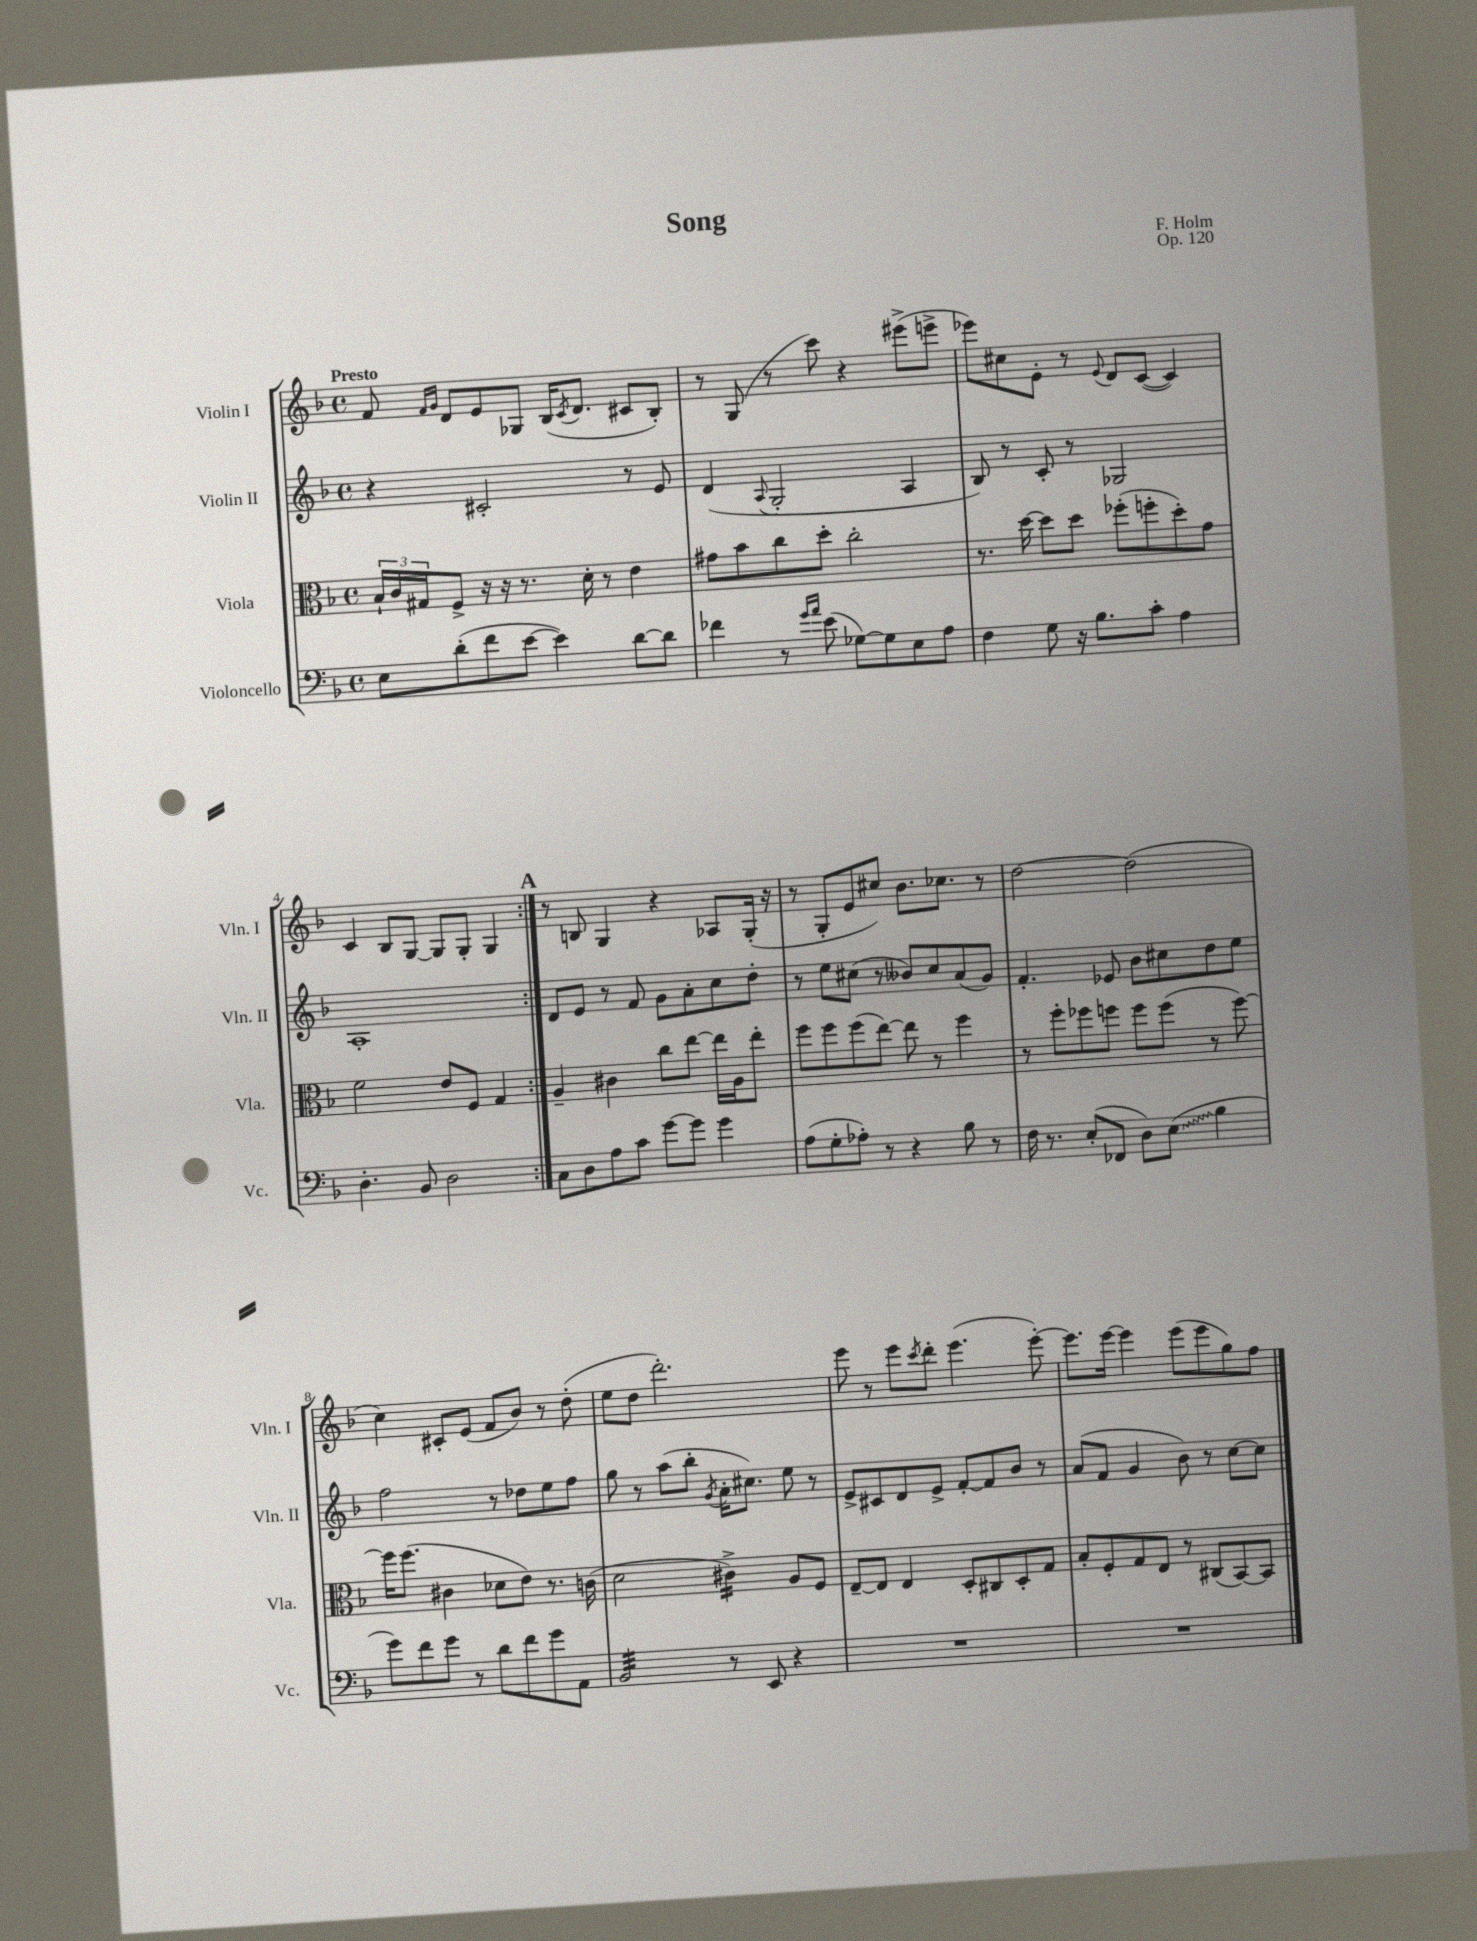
\header { title = "Song" composer = "F. Holm" opus = "Op. 120" }
<<
\new StaffGroup <<
\new Staff = "s0" \with { instrumentName = "Violin I" shortInstrumentName = "Vln. I" } {
    \clef treble \key f \major \defaultTimeSignature \time 4/4 \tempo "Presto"
    \repeat volta 2 { f'8 \grace { f'16 g'16 } d'8 e'8 ges8 bes16( \acciaccatura { c'8 } d'8. cis'8 bes8-.) |
    r8 g8( r8 c'''8) r4 eis'''8->( e'''8-> |
    ees'''8) cis''8 e'8-. r8 \appoggiatura { e'8 } d'8 c'8~( c'4) |
    c'4 bes8 g8~ g8 g8-. g4 | }
    \mark \markup { \bold "A" } r8 b8 g4 r4 aes8 g16-.( r16 |
    r8 g8-. e'8 cis''8) bes'8. ces''8. r8 |
    d''2~ d''2( |
    c''4) cis'8-. e'8( f'8 bes'8) r8 d''8-.( |
    e''8 d''8 d'''2.-.) |
    e'''8 r8 e'''8 \acciaccatura { c'''8 } d'''8-. e'''4.( e'''8~-.) |
    e'''8. e'''16~ e'''4 e'''8( e'''8 g''8) f''8 \bar "|." |
}
\new Staff = "s1" \with { instrumentName = "Violin II" shortInstrumentName = "Vln. II" } {
    \clef treble \key f \major \defaultTimeSignature \time 4/4
    \repeat volta 2 { r4 cis'2-. r8 e'8 |
    d'4( \appoggiatura { a8 } g2-. a4 |
    bes8) r8 c'8-. r8 ges2 |
    a1-. | }
    \mark \markup { \bold "A" } d'8 e'8 r8 f'8 g'8 a'8-. c''8 d''8-. |
    r8 e''8 cis''8( r8 beses'8) cis''8 a'8( g'8) |
    f'4.-. ees'8 bes'8 cis''8 d''8 e''8 |
    f''2 r8 des''8 e''8 f''8 |
    g''8 r8 a''8( bes''8-. \acciaccatura { g'8 } a'16-. cis''8.) e''8 r8 |
    e'8-> cis'8 d'8 e'8-> f'8~-. f'8 bes'8 r8 |
    a'8( f'8 g'4 bes'8) r8 c''8~ c''8 \bar "|." |
}
\new Staff = "s2" \with { instrumentName = "Viola" shortInstrumentName = "Vla." } {
    \clef alto \key f \major \defaultTimeSignature \time 4/4
    \repeat volta 2 { \tuplet 3/2 { bes16-! c'16 gis16 } f8-> r16 r16 r8. d'16-. r8 e'4 |
    gis'8 bes'8 c''8 d''8-. c''2-. |
    r8. d''16~ d''8 d''8 fes''8-.( f''8-. d''8-.) g'8 |
    f'2 e'8 f8 g4 | }
    \mark \markup { \bold "A" } a4-- cis'4 c''8 e''8~ e''16 a16 e''8-. |
    f''8 f''8 f''8( e''8~) e''8 r8 f''4 |
    r8 f''8-. fes''8 f''8 f''8 f''8( r8 f''8~) |
    f''16 f''8.( cis'4 des'8 e'8) r8. c'16( |
    d'2 cis'4:16->) a8 f8 |
    e8~-- e8 e4 d8-. cis8 d8-. g8 |
    bes8-. f8-. g8 e8 r8 cis8( bes,8~) bes,8 \bar "|." |
}
\new Staff = "s3" \with { instrumentName = "Violoncello" shortInstrumentName = "Vc." } {
    \clef bass \key f \major \defaultTimeSignature \time 4/4
    \repeat volta 2 { e8 d'8-.( f'8 e'8~ e'4) d'8~ d'8 |
    fes'4 r8 \grace { g'16 a'16 } e'8( ges8~) ges8 e8 a8 |
    f4 g8 r16 bes8. c'8-. a4 |
    d4.-. bes,8 d2 | }
    \mark \markup { \bold "A" } c8 d8 a8 c'8 g'8~ g'8 g'4 |
    a8( g8-. aes8-.) r8 r4 bes8 r8 |
    f16 r8. e8-.( fes,8 d8) \once \override Glissando.style = #'zigzag e8\glissando( bes4 |
    g'8) f'8 g'8 r8 d'8 f'8 g'8 a,8 |
    bes,2:32 r8 e,8 r4 |
    R1 |
    R1 \bar "|." |
}
>>
>>
